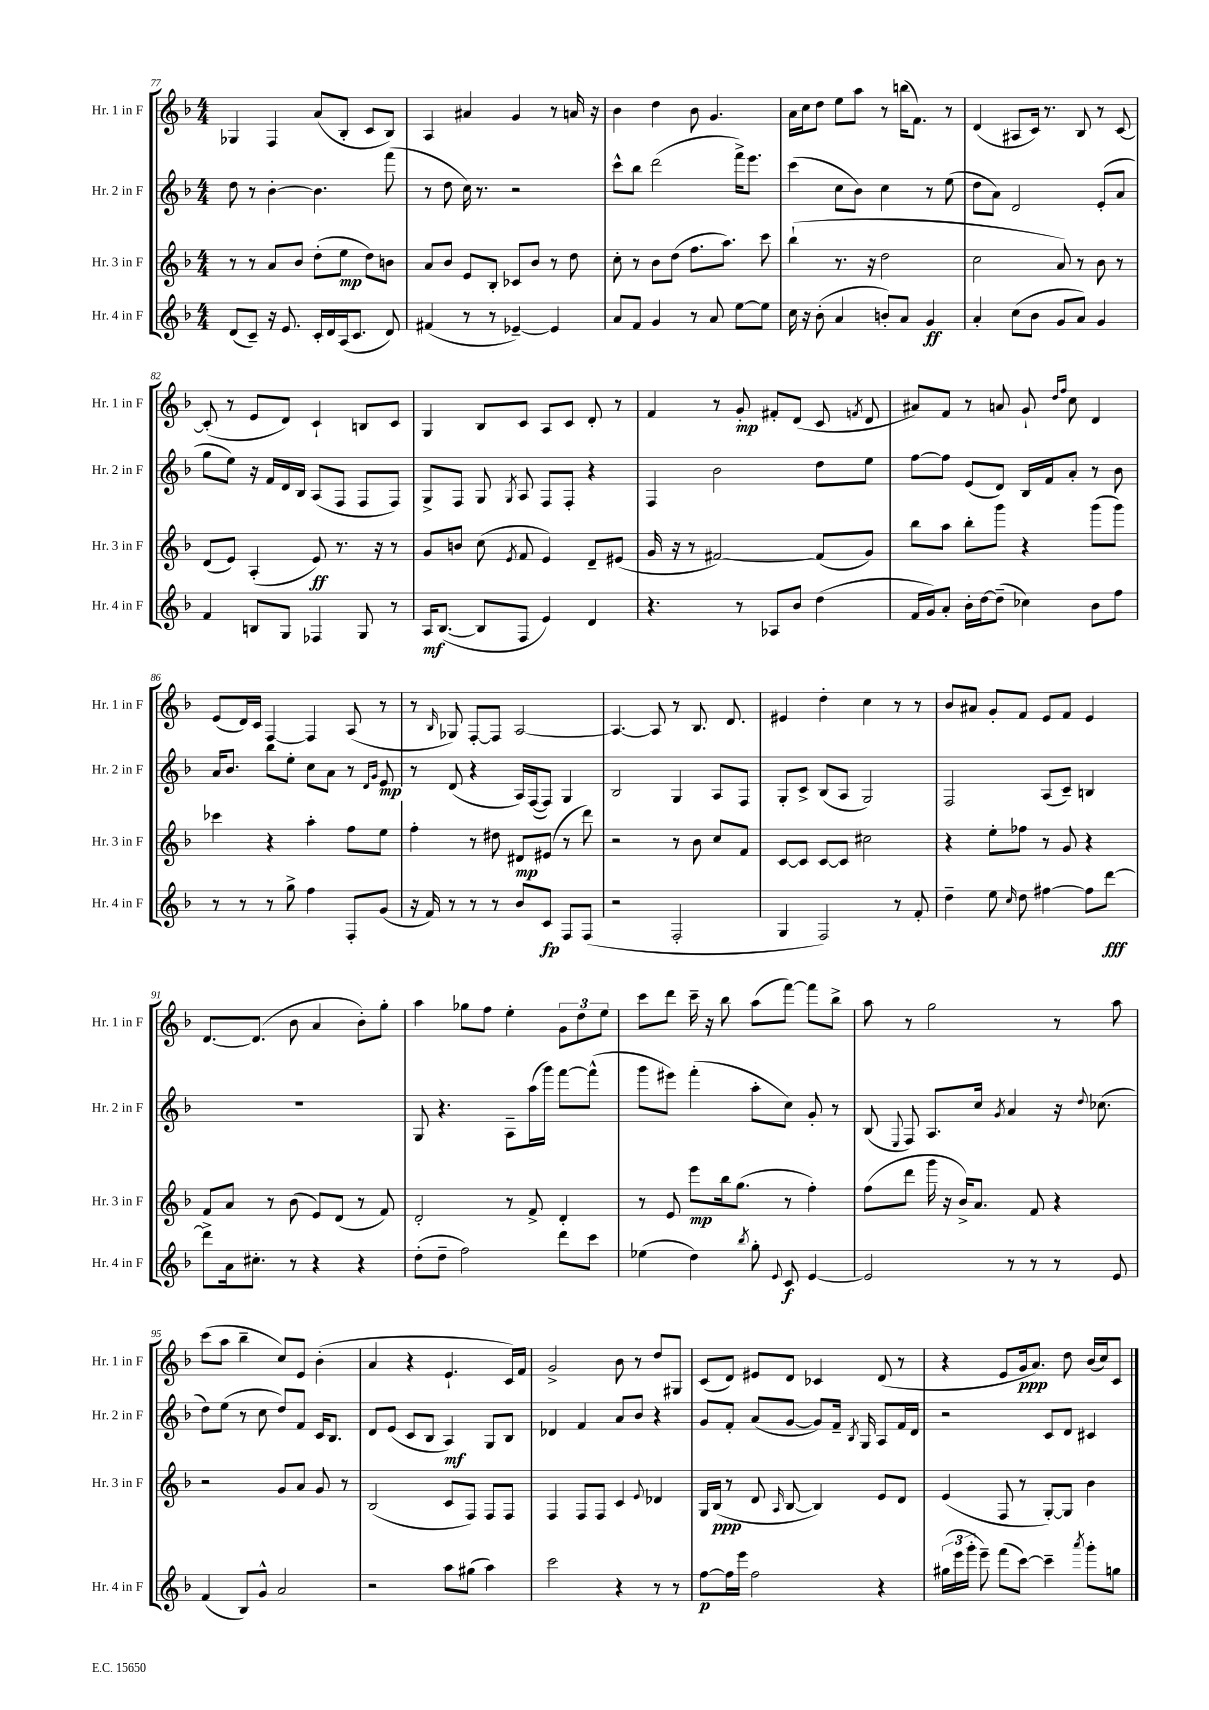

**kern	**dynam	**kern	**dynam	**kern	**dynam	**kern	**dynam
*part4	*part4	*part3	*part3	*part2	*part2	*part1	*part1
*staff4	*staff4	*staff3	*staff3	*staff2	*staff2	*staff1	*staff1
*I"Hr. 4 in F	*	*I"Hr. 3 in F	*	*I"Hr. 2 in F	*	*I"Hr. 1 in F	*
*I'Hr. 4 in F	*	*I'Hr. 3 in F	*	*I'Hr. 2 in F	*	*I'Hr. 1 in F	*
*clefG2	*	*clefG2	*	*clefG2	*	*clefG2	*
*k[b-]	*	*k[b-]	*	*k[b-]	*	*k[b-]	*
*M4/4	*	*M4/4	*	*M4/4	*	*M4/4	*
=77	=77	=77	=77	=77	=77	=77	=77
(8d/L	.	8r	.	8dd\	.	4G-X/	.
8c~/J)	.	8r	.	8r	.	.	.
16r	.	8a/L	.	[4b-'\	.	4F/	.
8.e/	.	.	.	.	.	.	.
.	.	8b-/J	.	.	.	.	.
16c'/LL	.	(8dd'\L	.	4.b-\]	.	(8a/L	.
16d/	.	.	.	.	.	.	.
(16A/J	.	8ee\J	mp	.	.	8B-'/J	.
8.c/J	.	.	.	.	.	.	.
.	.	8dd\L)	.	.	.	8c/L	.
8d/)	.	8bn\J	.	(8fff\	.	8B-/J)	.
=78	=78	=78	=78	=78	=78	=78	=78
(4f#X/	.	8a/L	.	8r	.	4A/	.
.	.	8b-/J	.	8dd\	.	.	.
8r	.	8e/L	.	16cc\)	.	4a#X/	.
.	.	.	.	8.r	.	.	.
8r	.	8B-'/J	.	.	.	.	.
[4e-X~/)	.	8c-X/L	.	2r	.	4g/	.
.	.	8b-/J	.	.	.	.	.
4e-/]	.	8r	.	.	.	8r	.
.	.	8dd\	.	.	.	16an/	.
.	.	.	.	.	.	16r	.
=79	=79	=79	=79	=79	=79	=79	=79
8a/L	.	8cc'\	.	8ccc^^\L	.	4b-\	.
8f/J	.	8r	.	8bb-\J	.	.	.
4g/	.	8b-\L	.	(2ddd\	.	4dd\	.
.	.	(8dd\J	.	.	.	.	.
8r	.	8.ff\L	.	.	.	8b-\	.
8a/	.	.	.	.	.	4.g/	.
.	.	8.aa\J)	.	.	.	.	.
[8ee\L	.	.	.	16fff^\KL)	.	.	.
.	.	.	.	8.eee\J	.	.	.
8ee\J]	.	8ccc\	.	.	.	.	.
=80	=80	=80	=80	=80	=80	=80	=80
16cc\	.	(4bb-`\	.	(4ccc\	.	16a\LL	.
16r	.	.	.	.	.	16cc\J	.
(8b-'\	.	.	.	.	.	8dd\J	.
4a/	.	8.r	.	8cc\L	.	8ee\L	.
.	.	.	.	8b-\J)	.	8aa\J	.
.	.	16r	.	.	.	.	.
8bn'/L)	.	2dd\	.	4cc\	.	8r	.
8a/J	.	.	.	.	.	(16bbn\KL	.
.	.	.	.	.	.	8.f\J)	.
4g/	ff	.	.	8r	.	.	.
.	.	.	.	(8ee\	.	8r	.
=81	=81	=81	=81	=81	=81	=81	=81
4a'/	.	2cc\	.	8dd\L	.	(4d/	.
.	.	.	.	8a\J)	.	.	.
(8cc\L	.	.	.	2d/	.	8A#X/L	.
8b-\J	.	.	.	.	.	16c/Jk)	.
.	.	.	.	.	.	8.r	.
8g/L	.	8a/)	.	.	.	.	.
8a/J)	.	8r	.	.	.	8B-/	.
4g/	.	8b-\	.	(8e'/L	.	8r	.
.	.	8r	.	8a/J	.	[8c/	.
!!LO:LB:g=z
=82	=82	=82	=82	=82	=82	=82	=82
4f/	.	(8d/L	.	8gg\L	.	(8c'/]	.
.	.	8e/J)	.	8ee\J)	.	8r	.
8Bn/L	.	(4A'/	.	16r	.	8e/L	.
.	.	.	.	16f/LL	.	.	.
8G/J	.	.	.	16d/	.	8d/J)	.
.	.	.	.	16B-/JJ	.	.	.
4F-X/	.	8e/)	ff	(8A/L	.	4c`/	.
.	.	8.r	.	8F/J	.	.	.
8G/	.	.	.	8F/L	.	8Bn/L	.
.	.	16r	.	.	.	.	.
8r	.	8r	.	8F/J)	.	8c/J	.
=83	=83	=83	=83	=83	=83	=83	=83
16A/KL	mf	8g/L	.	8G^/L	.	4G/	.
([8.B-/J	.	.	.	.	.	.	.
.	.	8bn/J	.	8F/J	.	.	.
8B-/L]	.	(8cc\	.	8G/	.	8B-/L	.
.	.	8qe/	.	8qG/	.	.	.
8F/J	.	8f/	.	8A/	.	8c/J	.
4e/)	.	4e/)	.	8F/L	.	8A/L	.
.	.	.	.	8F'/J	.	8c/J	.
4d/	.	8d~/L	.	4r	.	8d'/	.
.	.	(8e#X/J	.	.	.	8r	.
=84	=84	=84	=84	=84	=84	=84	=84
4.r	.	16g/	.	4F/	.	4f/	.
.	.	16r	.	.	.	.	.
.	.	8r	.	.	.	.	.
.	.	[2f#X/)	.	2b-\	.	8r	.
8r	.	.	.	.	.	8g'/	mp
8A-X/L	.	.	.	.	.	8f#X'/L	.
8b-/J	.	.	.	.	.	(8d/J	.
(4dd\	.	(8f#/L]	.	8dd\L	.	8c/	.
.	.	.	.	.	.	8qfn/	.
.	.	8g/J)	.	8ee\J	.	8d/	.
=85	=85	=85	=85	=85	=85	=85	=85
16f/LL	.	8bb-\L	.	[8ff\L	.	8a#X/L)	.
16g/J)	.	.	.	.	.	.	.
8a'/J	.	8aa\J	.	8ff\J]	.	8f/J	.
16b-'\LL	.	8bb-'\L	.	(8e/L	.	8r	.
[16dd\J	.	.	.	.	.	.	.
(8dd~\J]	.	8ggg\J	.	8d/J)	.	8an/	.
4cc-X\)	.	4r	.	16B-/LL	.	8g`/	.
.	.	.	.	16f/J	.	.	.
.	.	.	.	.	.	16qqdd/LL	.
.	.	.	.	.	.	16qqff/JJ	.
.	.	.	.	8a'/J	.	8cc\	.
8b-\L	.	(8ggg\L	.	8r	.	4d/	.
8ff\J	.	8ggg\J)	.	8b-\	.	.	.
!!LO:LB:g=z
=86	=86	=86	=86	=86	=86	=86	=86
8r	.	4ccc-X\	.	16a/KL	.	(8e/L	.
.	.	.	.	8.b-/J	.	.	.
8r	.	.	.	.	.	16d/L)	.
.	.	.	.	.	.	16c/JJ	.
8r	.	4r	.	8bb-\L	.	[4F/	.
8gg^\	.	.	.	8ee'\J	.	.	.
4ff\	.	4aa'\	.	8cc\L	.	4F/]	.
.	.	.	.	8a\J	.	.	.
8F'/L	.	8ff\L	.	8r	.	(8A/	.
.	.	.	.	16qqd/LL	.	.	.
.	.	.	.	16qqg/JJ	.	.	.
(8g/J	.	8ee\J	.	8e/	mp	8r	.
=87	=87	=87	=87	=87	=87	=87	=87
16r	.	4ff'\	.	8r	.	8r	.
16f/)	.	.	.	.	.	.	.
.	.	.	.	.	.	16qqB-/	.
8r	.	.	.	(8d/	.	8G-X/)	.
8r	.	8r	.	4r	.	[8F'/L	.
8r	.	8dd#X\	.	.	.	8F/J]	.
8b-/L	.	8d#X/L	mp	16A/LL)	.	[2A/	.
.	.	.	.	([16F/J	.	.	.
8c/J	fp	(8e#X/J	.	8F/J])	.	.	.
8F/L	.	8r	.	4G/	.	.	.
(8F/J	.	8ddd\)	.	.	.	.	.
=88	=88	=88	=88	=88	=88	=88	=88
2r	.	2r	.	2B-/	.	4.A/_	.
.	.	.	.	.	.	8A/]	.
2F'/	.	8r	.	4G/	.	8r	.
.	.	8b-\	.	.	.	8.B-/	.
.	.	8cc/L	.	8A/L	.	.	.
.	.	.	.	.	.	8.d/	.
.	.	8f/J	.	8F/J	.	.	.
=89	=89	=89	=89	=89	=89	=89	=89
4G/	.	[8c/L	.	8G'/L	.	4e#X/	.
.	.	8c/J]	.	8c^/J	.	.	.
2F/)	.	[8c/L	.	(8B-/L	.	4dd'\	.
.	.	8c/J]	.	8A/J	.	.	.
.	.	2cc#X\	.	2G/)	.	4cc\	.
8r	.	.	.	.	.	8r	.
8f'/	.	.	.	.	.	8r	.
=90	=90	=90	=90	=90	=90	=90	=90
4dd~\	.	4r	.	2F/	.	8b-/L	.
.	.	.	.	.	.	8a#X/J	.
8ee\	.	8ee'\L	.	.	.	8g'/L	.
16qqcc/	.	.	.	.	.	.	.
8dd\	.	8ff-X\J	.	.	.	8f/J	.
[4ff#X\	.	8r	.	(8A/L	.	8e/L	.
.	.	8g/	.	8c~/J)	.	8f/J	.
8ff#\L]	.	4r	.	4Bn/	.	4e/	.
[8ddd\J	fff	.	.	.	.	.	.
!!LO:LB:g=z
=91	=91	=91	=91	=91	=91	=91	=91
8ddd^\L]	.	8f/L	.	1r	.	[8.d/L	.
16a\k	.	8a/J	.	.	.	.	.
8.cc#X'\J	.	.	.	.	.	(8.d/J]	.
.	.	8r	.	.	.	.	.
8r	.	(8b-\	.	.	.	8b-\	.
4r	.	8e/L)	.	.	.	4a/	.
.	.	(8d/J	.	.	.	.	.
4r	.	8r	.	.	.	8b-'\L)	.
.	.	8f/)	.	.	.	8gg'\J	.
=92	=92	=92	=92	=92	=92	=92	=92
(8dd'\L	.	2d'/	.	8G/	.	4aa\	.
8dd~\J	.	.	.	4.r	.	.	.
2ff\)	.	.	.	.	.	8gg-X\L	.
.	.	.	.	.	.	8ff\J	.
.	.	8r	.	8A~\L	.	4ee'\	.
.	.	8f^/	.	(16aa\L	.	.	.
.	.	.	.	16ggg\JJ)	.	.	.
8ddd\L	.	4d'/	.	[8fff\L	.	12g\L	.
.	.	.	.	.	.	12dd\	.
8ccc\J	.	.	.	(8fff^^\J]	.	.	.
.	.	.	.	.	.	12ee\J	.
=93	=93	=93	=93	=93	=93	=93	=93
(4ee-X\	.	8r	.	8ggg\L	.	8ccc\L	.
.	.	8e/	.	8eee#X\J)	.	8ddd\J	.
4dd\)	.	8eee\L	mp	(4fff'\	.	16ccc~\	.
.	.	.	.	.	.	16r	.
.	.	16bb-\k	.	.	.	8bb-\	.
.	.	(8.gg\J	.	.	.	.	.
8qbb-/	.	.	.	.	.	.	.
8gg'\	.	.	.	8aa'\L	.	(8aa\L	.
8qqe/	.	.	.	.	.	.	.
8c/	f	8r	.	8cc\J)	.	[8fff\J)	.
[4e/	.	4ff'\)	.	8g'/	.	8fff\L]	.
.	.	.	.	8r	.	8bb-^\J	.
=94	=94	=94	=94	=94	=94	=94	=94
2e/]	.	(8ff\L	.	(8B-/	.	8aa\	.
.	.	.	.	8qqE/	.	.	.
.	.	8ddd\J	.	8F/)	.	8r	.
.	.	16ggg\	.	8.A/L	.	2gg\	.
.	.	16r	.	.	.	.	.
.	.	16b-^/KL)	.	.	.	.	.
.	.	8.a/J	.	16cc/Jk	.	.	.
.	.	.	.	8qg/	.	.	.
8r	.	.	.	4a/	.	.	.
8r	.	8f/	.	.	.	.	.
8r	.	4r	.	16r	.	8r	.
.	.	.	.	8qqdd/	.	.	.
.	.	.	.	(8.cc-X\	.	.	.
8e/	.	.	.	.	.	8aa\	.
!!LO:LB:g=z
=95	=95	=95	=95	=95	=95	=95	=95
(4f/	.	2r	.	8dd\L)	.	(8ccc\L	.
.	.	.	.	(8ee\J	.	8aa\J	.
8B-/L)	.	.	.	8r	.	4bb-~\	.
8g^^/J	.	.	.	8cc\	.	.	.
2a/	.	8g/L	.	8dd/L)	.	8cc/L)	.
.	.	8a/J	.	8f/J	.	8e/J	.
.	.	8g/	.	16c/KL	.	(4b-'\	.
.	.	.	.	8.B-/J	.	.	.
.	.	8r	.	.	.	.	.
=96	=96	=96	=96	=96	=96	=96	=96
2r	.	(2B-/	.	8d/L	.	4a/	.
.	.	.	.	(8e/J	.	.	.
.	.	.	.	8c/L	.	4r	.
.	.	.	.	8B-/J	.	.	.
8aa\L	.	8c/L	.	4A/)	mf	4.e`/	.
(8gg#X\J	.	8F/J)	.	.	.	.	.
4aa\)	.	8F/L	.	8G/L	.	.	.
.	.	8F/J	.	8B-/J	.	16c/LL)	.
.	.	.	.	.	.	16f/JJ	.
=97	=97	=97	=97	=97	=97	=97	=97
2ccc\	.	4F/	.	4d-X/	.	2g^/	.
.	.	8F/L	.	4f/	.	.	.
.	.	8F/J	.	.	.	.	.
4r	.	4c/	.	8a/L	.	8b-\	.
.	.	.	.	8b-/J	.	8r	.
.	.	8qqe/	.	.	.	.	.
8r	.	4d-X/	.	4r	.	8dd/L	.
8r	.	.	.	.	.	8G#X/J	.
=98	=98	=98	=98	=98	=98	=98	=98
[8ff\L	p	16G/LL	.	8g/L	.	(8c/L	.
.	.	(16B-/JJ	ppp	.	.	.	.
16ff\L]	.	8r	.	8f'/J	.	8d/J)	.
16eee\JJ	.	.	.	.	.	.	.
2ff\	.	8d/	.	(8a/L	.	8e#X/L	.
.	.	16qqA/	.	.	.	.	.
.	.	[8B-/	.	[8g/J	.	8d/J	.
.	.	4B-/])	.	8g/L])	.	4c-X/	.
.	.	.	.	16f~/Jk	.	.	.
.	.	.	.	8qB-/	.	.	.
.	.	.	.	16G/	.	.	.
4r	.	8e/L	.	8A/L	.	(8d/	.
.	.	8d/J	.	16f/L	.	8r	.
.	.	.	.	16d/JJ	.	.	.
=99	=99	=99	=99	=99	=99	=99	=99
(24gg#X\LL	.	(4e/	.	2r	.	4r	.
24eee\	.	.	.	.	.	.	.
24ggg'\JJ	.	.	.	.	.	.	.
8eee~\)	.	.	.	.	.	.	.
(8fff\L	.	8F/	.	.	.	8e/L	.
[8ccc\J)	.	8r	.	.	.	16g/k	ppp
.	.	.	.	.	.	8.a/J)	.
4ccc~\]	.	[8G'/L)	.	8c/L	.	.	.
.	.	8G/J]	.	8d/J	.	8dd\	.
8qaaa/	.	.	.	.	.	.	.
8ggg'\L	.	4b-\	.	4c#X/	.	(16b-/LL	.
.	.	.	.	.	.	16cc/J)	.
8ggn\J	.	.	.	.	.	8c/J	.
==	==	==	==	==	==	==	==
*-	*-	*-	*-	*-	*-	*-	*-
